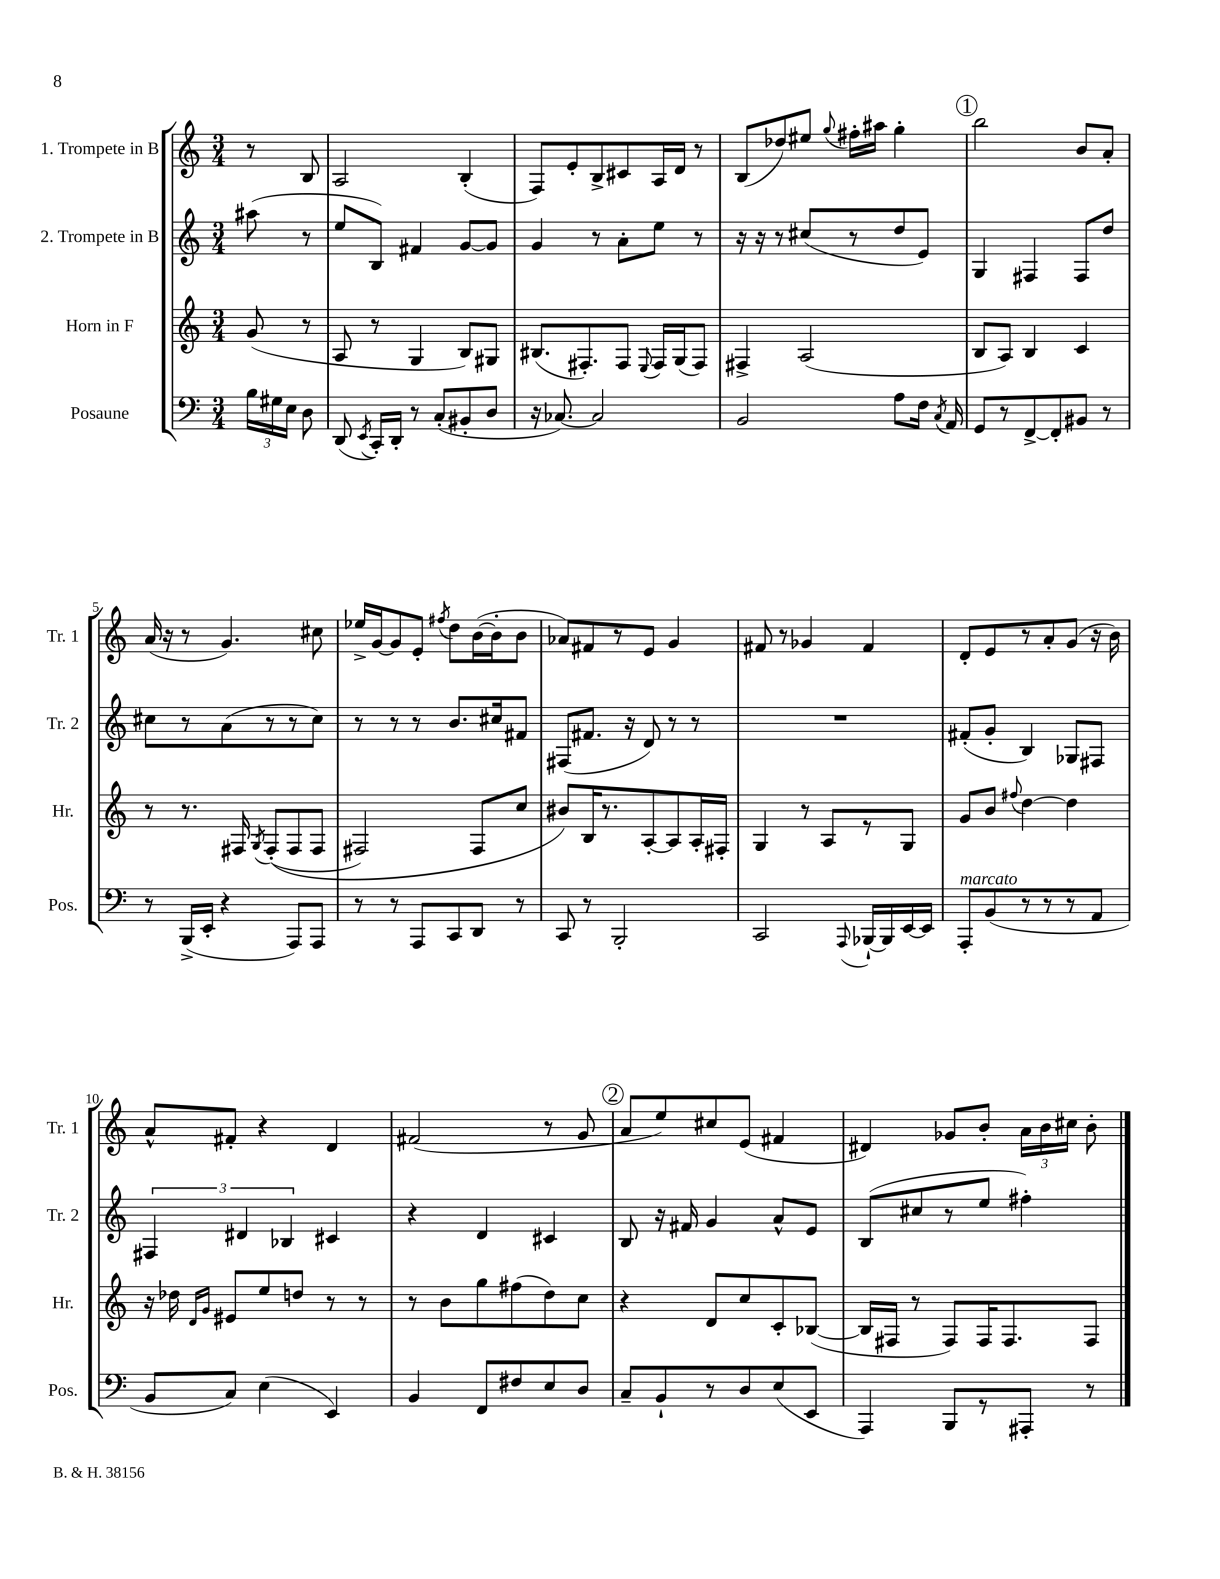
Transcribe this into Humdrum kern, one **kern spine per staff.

**kern	**kern	**kern	**kern
*staff4	*staff3	*staff2	*staff1
*clefF4	*clefG2	*clefG2	*clefG2
*k[]	*k[]	*k[]	*k[]
*M3/4	*M3/4	*M3/4	*M3/4
24B	(8g	(8aa#	8r
24G#	.	.	.
24E	.	.	.
8D	8r	8r	8B
=	=	=	=
(8DD	8A	8ee	2A
8qEE	.	.	.
16CC')	8r	8B)	.
16DD'	.	.	.
8r	4G	4f#	.
(8C'	.	.	.
8BB#'	8B)	[8g	(4B'
8D	8G#	8g]	.
=	=	=	=
16r	(8.B#	4g	8F)
[8.C-)	.	.	.
.	.	.	8e'
.	8.F#')	.	.
2C-]	.	8r	8B^
.	8F#	8a'	8c#
.	8qqE	.	.
.	16F#	8ee	16A
.	(16G	.	16d
.	8F#)	8r	8r
=	=	=	=
2BB	4F#^	16r	(8B
.	.	16r	.
.	.	8r	8dd-)
.	(2A	(8cc#	8ee#
.	.	.	8qqgg
.	.	8r	16ff#'
.	.	.	16aa#
8A	.	8dd	4gg'
16F	.	8e)	.
8qC	.	.	.
16AA	.	.	.
=	=	=	=
8GG	8B	4G	2bb
8r	8A)	.	.
[8FF^	4B	4F#	.
8FF']	.	.	.
8BB#	4c	8F#	8b
8r	.	8dd	8a'
=	=	=	=
8r	8r	8cc#	(16a
.	.	.	16r
(16BBB^	8.r	8r	8r
16EE'	.	.	.
4r	.	(8a	4.g)
.	16F#	.	.
.	8qG	.	.
.	&((8F#'	8r	.
8AAA)	8F#	8r	.
8AAA	8F#	8cc#)	8cc#
=	=	=	=
8r	2F#)	8r	16ee-^
.	.	.	[16g
8r	.	8r	8g]
8AAA	.	8r	8e'
.	.	.	8qff#
8CC	.	8.b	8dd
8DD	8F#	.	([16b
.	.	16cc#	16b']
8r	8cc	8f#	8b
=	=	=	=
8CC	8b#&)	(8F#	8a-)
8r	16B	8.f#	8f#
.	8.r	.	.
2BBB'	.	.	8r
.	.	16r	.
.	[8A'	8d)	8e
.	8A]	8r	4g
.	16A'	8r	.
.	16F#'	.	.
=	=	=	=
2CC	4G	2.r	8f#
.	.	.	8r
.	8r	.	4g-
.	8A	.	.
8qqAAA	.	.	.
[16BBB-`	8r	.	4f#
16BBB-]	.	.	.
[16EE	8G	.	.
16EE]	.	.	.
=	=	=	=
8AAA'	8g	(8f#'	8d'
(8BB	8b	8g'	8e
.	8qqff#	.	.
8r	[4dd	4B)	8r
8r	.	.	8a'
8r	4dd]	8G-	(8g
8AA	.	8F#	16r
.	.	.	16b)
=	=	=	=
8BB	16r	6F#	8a^^
.	16dd-	.	.
.	16qqd	.	.
.	16qqg	.	.
8C)	8e#	.	8f#'
.	.	6d#	.
(4E	8ee	.	4r
.	.	6B-	.
.	8dd	.	.
4EE)	8r	4c#	4d
.	8r	.	.
=	=	=	=
4BB	8r	4r	(2f#
.	8b	.	.
8FF	8gg	4d	.
8F#	(8ff#	.	.
8E	8dd)	4c#	8r
8D	8cc	.	8g
=	=	=	=
8C~	4r	8B	8a
8BB`	.	16r	8ee)
.	.	16f#	.
8r	8d	4g	8cc#
8D	8cc	.	(8e
(8E	8c'	8a^^	4f#
8EE	([8B-	8e	.
=	=	=	=
4AAA)	16B-]	(8B	4d#)
.	16F#	.	.
.	8r	8cc#	.
8BBB	8F#)	8r	8g-
8r	16F#	8ee	8b'
.	8.F#	.	.
8AAA#'	.	4ff#')	24a
.	.	.	24b
.	.	.	24cc#
8r	8F#	.	8b'
==	==	==	==
*-	*-	*-	*-
